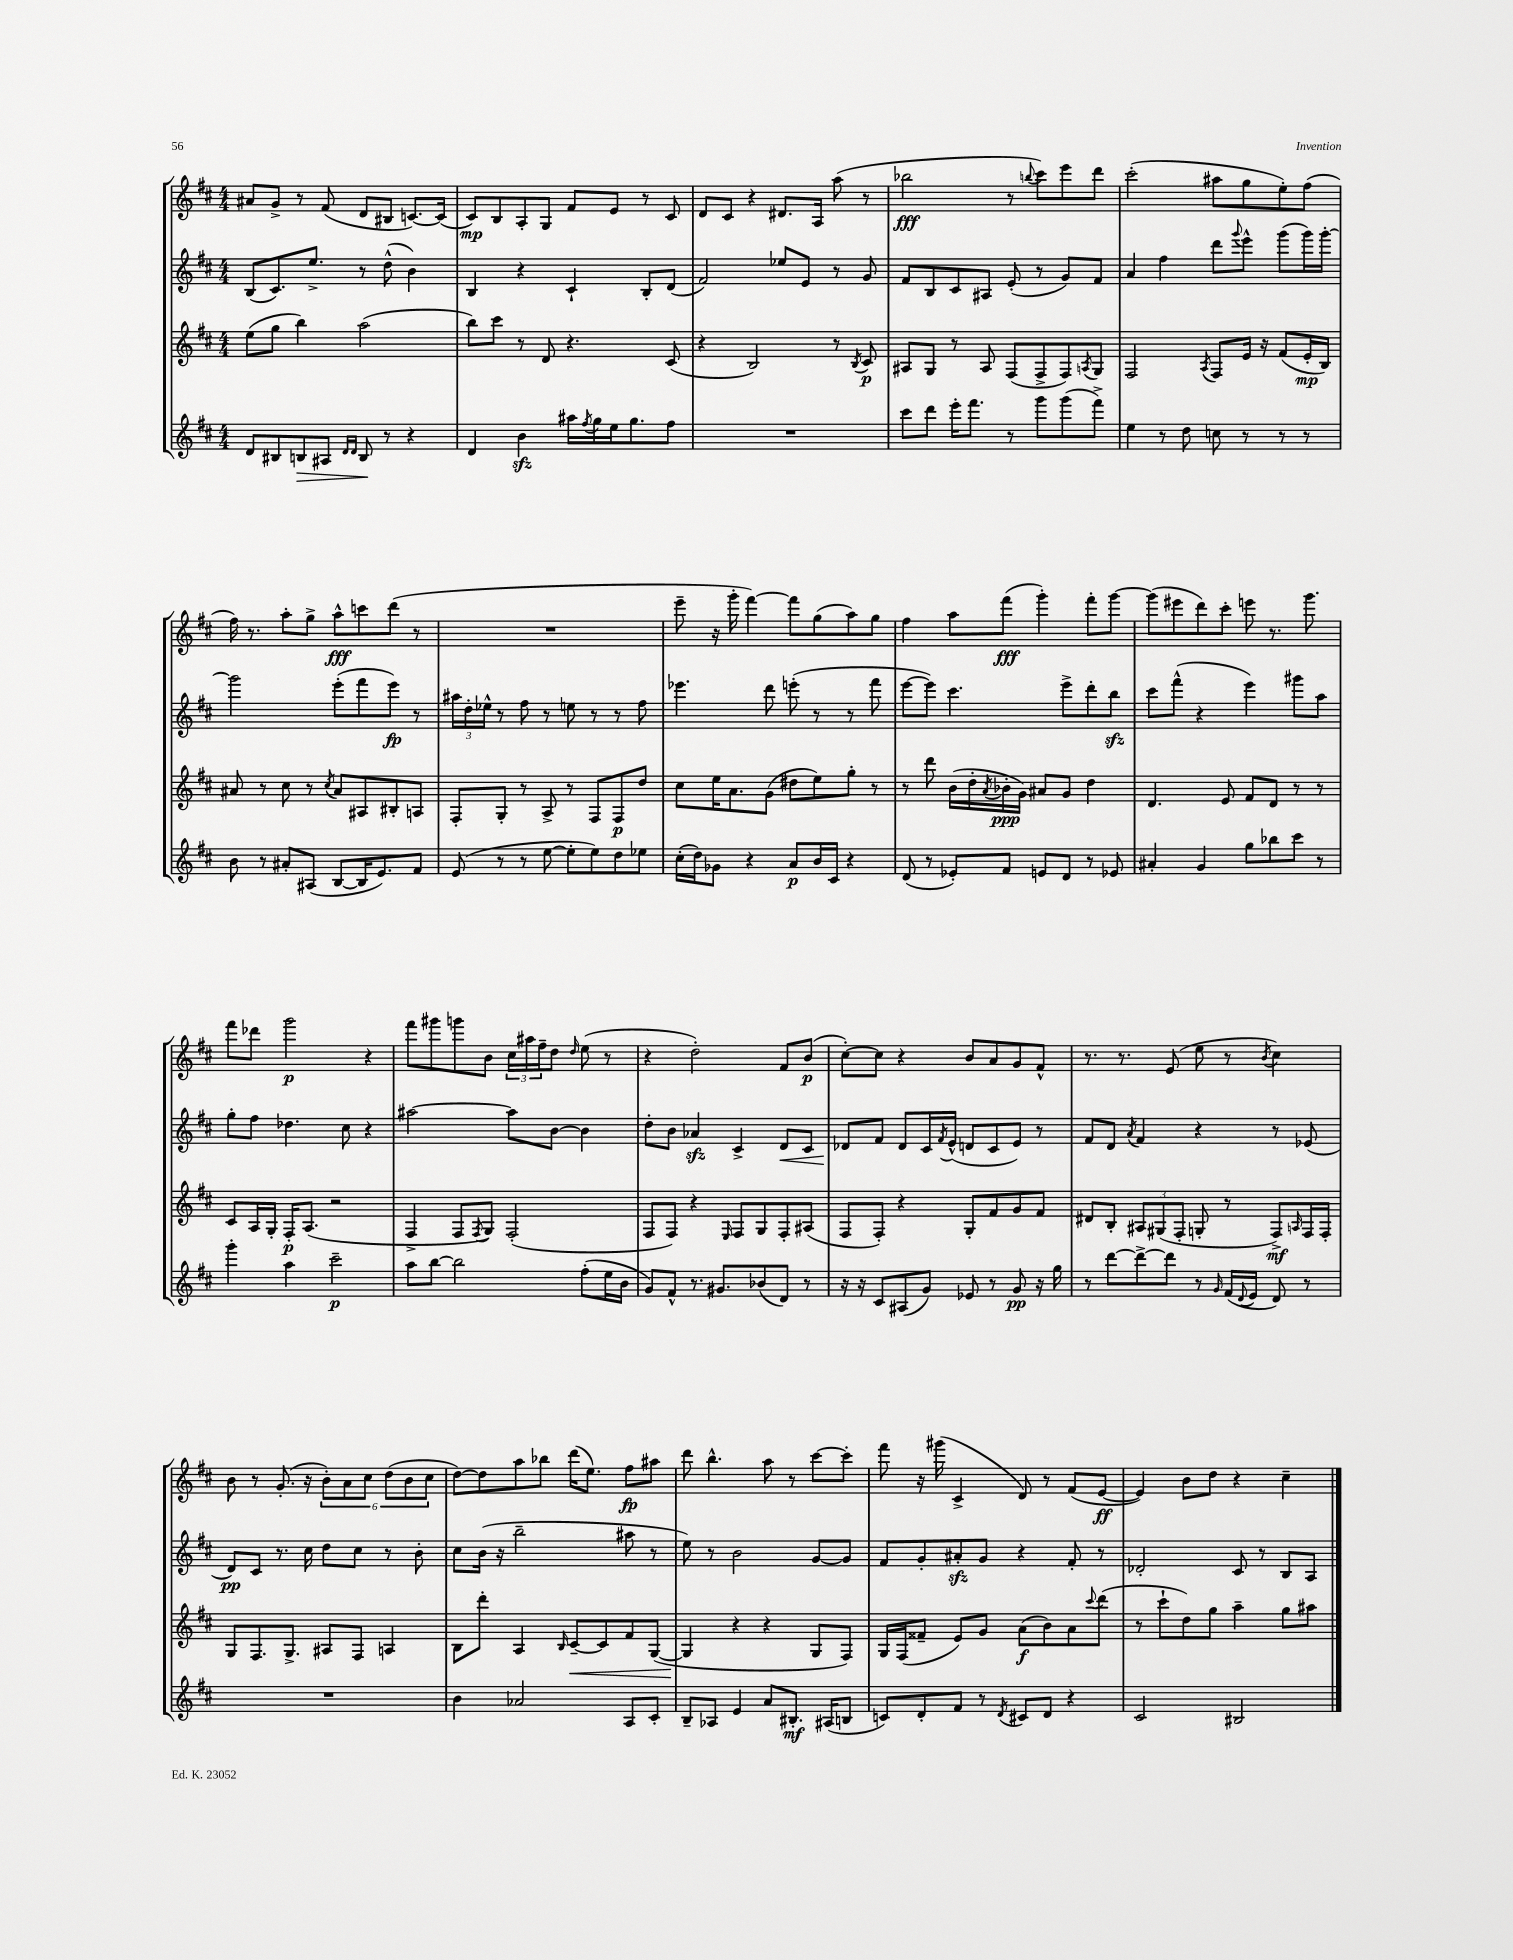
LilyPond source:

<<
\new StaffGroup <<
\new Staff = "s0" {
    \clef treble \key d \major \numericTimeSignature \time 4/4
    ais'8 g'8-> r8 fis'8( d'8 bis8 c'8.~) c'16( |
    cis'8\mp) b8 a8-. g8 fis'8 e'8 r8 cis'8 |
    d'8 cis'8 r4 dis'8. a16 a''8( r8 |
    bes''2\fff r8 \appoggiatura { b''8 } cis'''8) e'''8 d'''8 |
    cis'''2-.( ais''8 g''8 e''8-.) fis''8( |
    fis''16) r8. a''8-. g''8-> a''8-^\fff c'''8 d'''8( r8 |
    R1 |
    e'''8-- r16 g'''16-. fis'''4~) fis'''8 g''8( a''8) g''8 |
    fis''4 a''8 fis'''8\fff( g'''4-.) fis'''8-. g'''8~ |
    g'''8( eis'''8 d'''8) cis'''8-. e'''8 r8. g'''8. |
    fis'''8 des'''8 g'''2\p r4 |
    fis'''8 gis'''8 g'''8 b'8 \tuplet 3/2 { cis''16 ais''16 fis''16-- } d''8 \grace { d''16 } e''8( r8 |
    r4 d''2-.) fis'8 b'8\p( |
    cis''8~-.) cis''8 r4 b'8 a'8 g'8 fis'8-^ |
    r8. r8. e'8( e''8 r8 \acciaccatura { b'8 } cis''4) |
    b'8 r8 g'8.-.( r16 \tuplet 6/4 { b'8-.) a'8 cis''8 d''8( b'8 cis''8 } |
    d''8~) d''8 a''8 bes''8 d'''16( e''8.) fis''8\fp ais''8 |
    d'''8 b''4.-^ a''8 r8 cis'''8~ cis'''8-. |
    fis'''8 r16 gis'''16( cis'4-> d'8) r8 fis'8( e'8~\ff |
    e'4) b'8 d''8 r4 cis''4-- \bar "|." |
}
\new Staff = "s1" {
    \clef treble \key d \major \numericTimeSignature \time 4/4
    b8( cis'8.) e''8.-> r8 d''8-^( b'4) |
    b4 r4 cis'4-! b8-. d'8( |
    fis'2) ees''8 e'8 r8 g'8 |
    fis'8 b8 cis'8 ais8 e'8-.( r8 g'8) fis'8 |
    a'4 fis''4 d'''8 \appoggiatura { g'''8 } e'''8-^ g'''8( g'''16) g'''16~-. |
    g'''2 e'''8-.( fis'''8 e'''8\fp) r8 |
    \tuplet 3/2 { ais''16 d''16-. ees''16-^ } r8 fis''8 r8 e''8 r8 r8 fis''8 |
    ees'''4. d'''8 e'''8-.( r8 r8 fis'''8 |
    e'''8~ e'''8) cis'''4. e'''8-> d'''8-. b''8\sfz |
    cis'''8 fis'''8-^( r4 e'''4) gis'''8 a''8 |
    g''8-. fis''8 des''4. cis''8 r4 |
    ais''2~ ais''8 b'8~ b'4 |
    d''8-. b'8 aes'4\sfz cis'4-> d'8\< cis'8 |
    des'8\! fis'8 des'8 cis'16 \acciaccatura { fis'8 } e'16-^( d'8 cis'8 e'8) r8 |
    fis'8 d'8 \acciaccatura { a'8 } fis'4 r4 r8 ees'8( |
    d'8\pp) cis'8 r8. cis''16 d''8 cis''8 r8 b'8-. |
    cis''8 b'16( r16 b''2-- ais''8 r8 |
    e''8) r8 b'2 g'8~ g'8 |
    fis'8 g'8-. ais'8-.\sfz g'8 r4 fis'8-. r8 |
    des'2-. cis'8 r8 b8 a8 \bar "|." |
}
\new Staff = "s2" {
    \clef treble \key d \major \numericTimeSignature \time 4/4
    e''8( g''8 b''4) a''2( |
    b''8) cis'''8 r8 d'8 r4. cis'8( |
    r4 b2) r8 \acciaccatura { b8 } cis'8\p |
    ais8 g8 r8 ais8 fis8( fis8-> fis8) \acciaccatura { a8 } g8 |
    fis2 \acciaccatura { a8 } fis8 e'16 r16 fis'8( e'16-.\mp b16) |
    ais'8 r8 cis''8 r8 \acciaccatura { cis''8 } ais'8 ais8 bis8-. a8 |
    fis8-. g8-. r8 a8-> r8 fis8 fis8\p d''8 |
    cis''8 e''16 a'8. g'8( dis''8 e''8) g''8-. r8 |
    r8 d'''8 b'16( d''16-. \acciaccatura { a'8 } bes'16-.\ppp g'16) ais'8 g'8 d''4 |
    d'4. e'8 fis'8 d'8 r8 r8 |
    cis'8 a16 g16-. fis16-.\p a8.( r2 |
    fis4-> fis8 \acciaccatura { fis8 } g8) fis2-.( |
    fis8 fis8) r4 \grace { e16 } fis8 g8 fis8-. ais8( |
    fis8 fis8-.) r4 g8-. fis'8 g'8 fis'8 |
    dis'8 b8-. \tuplet 3/2 { ais8 gis8( fis8-. } g8-. r8 fis8->\mf) \grace { a16 } fis16 fis16-. |
    g8 fis8. g8.-> ais8 fis8 a4 |
    b8 d'''8-. a4 \grace { b16 } cis'8~--\< cis'8 fis'8 g8~( |
    g4\! r4 r4 g8 fis8) |
    g16 fis16( fisis'8-- e'8) g'8 a'8\f( b'8) a'8 \appoggiatura { cis'''8 } d'''8( |
    r8 cis'''8-! d''8) g''8 a''4-- g''8 ais''8 \bar "|." |
}
\new Staff = "s3" {
    \clef treble \key d \major \numericTimeSignature \time 4/4
    d'8 bis8 b8\> ais8 \grace { d'16 d'16 } b8\! r8 r4 |
    d'4 b'4\sfz ais''16 \acciaccatura { fis''8 } g''16 e''16 g''8. fis''8 |
    R1 |
    cis'''8 d'''8 e'''16-. fis'''8. r8 g'''8 g'''8( fis'''8->) |
    e''4 r8 d''8 c''8 r8 r8 r8 |
    b'8 r8 ais'8-. ais8( b8~ b16 e'8.) fis'8 |
    e'8( r8 r8 e''8~ e''8-. e''8) d''8 ees''8 |
    cis''16-.( d''16) ges'8 r4 a'8\p b'16 cis'16 r4 |
    d'8( r8 ees'8-.) fis'8 e'8 d'8 r8 ees'8 |
    ais'4-. g'4 g''8 bes''8 cis'''8 r8 |
    g'''4-. a''4 cis'''2--\p |
    a''8 b''8~ b''2 fis''8-.( e''16 b'16 |
    g'8) fis'8-^ r8. gis'8. bes'8( d'8) r8 |
    r16 r16 cis'8 ais8( g'8) ees'8 r8 g'8\pp r16 g''16 |
    r8 d'''8~ d'''8~-> d'''8 r8 \grace { g'16 } fis'16( \appoggiatura { d'8 } e'16 d'8) r8 |
    R1 |
    b'4 aes'2 a8 cis'8-. |
    b8-- aes8 e'4 a'8 bis8.-.\mf ais16( b8 |
    c'8) d'8-. fis'8 r8 \acciaccatura { d'8 } cis'8 d'8 r4 |
    cis'2 bis2 \bar "|." |
}
>>
>>
\layout { \context { \Score \remove "Bar_number_engraver" } }
